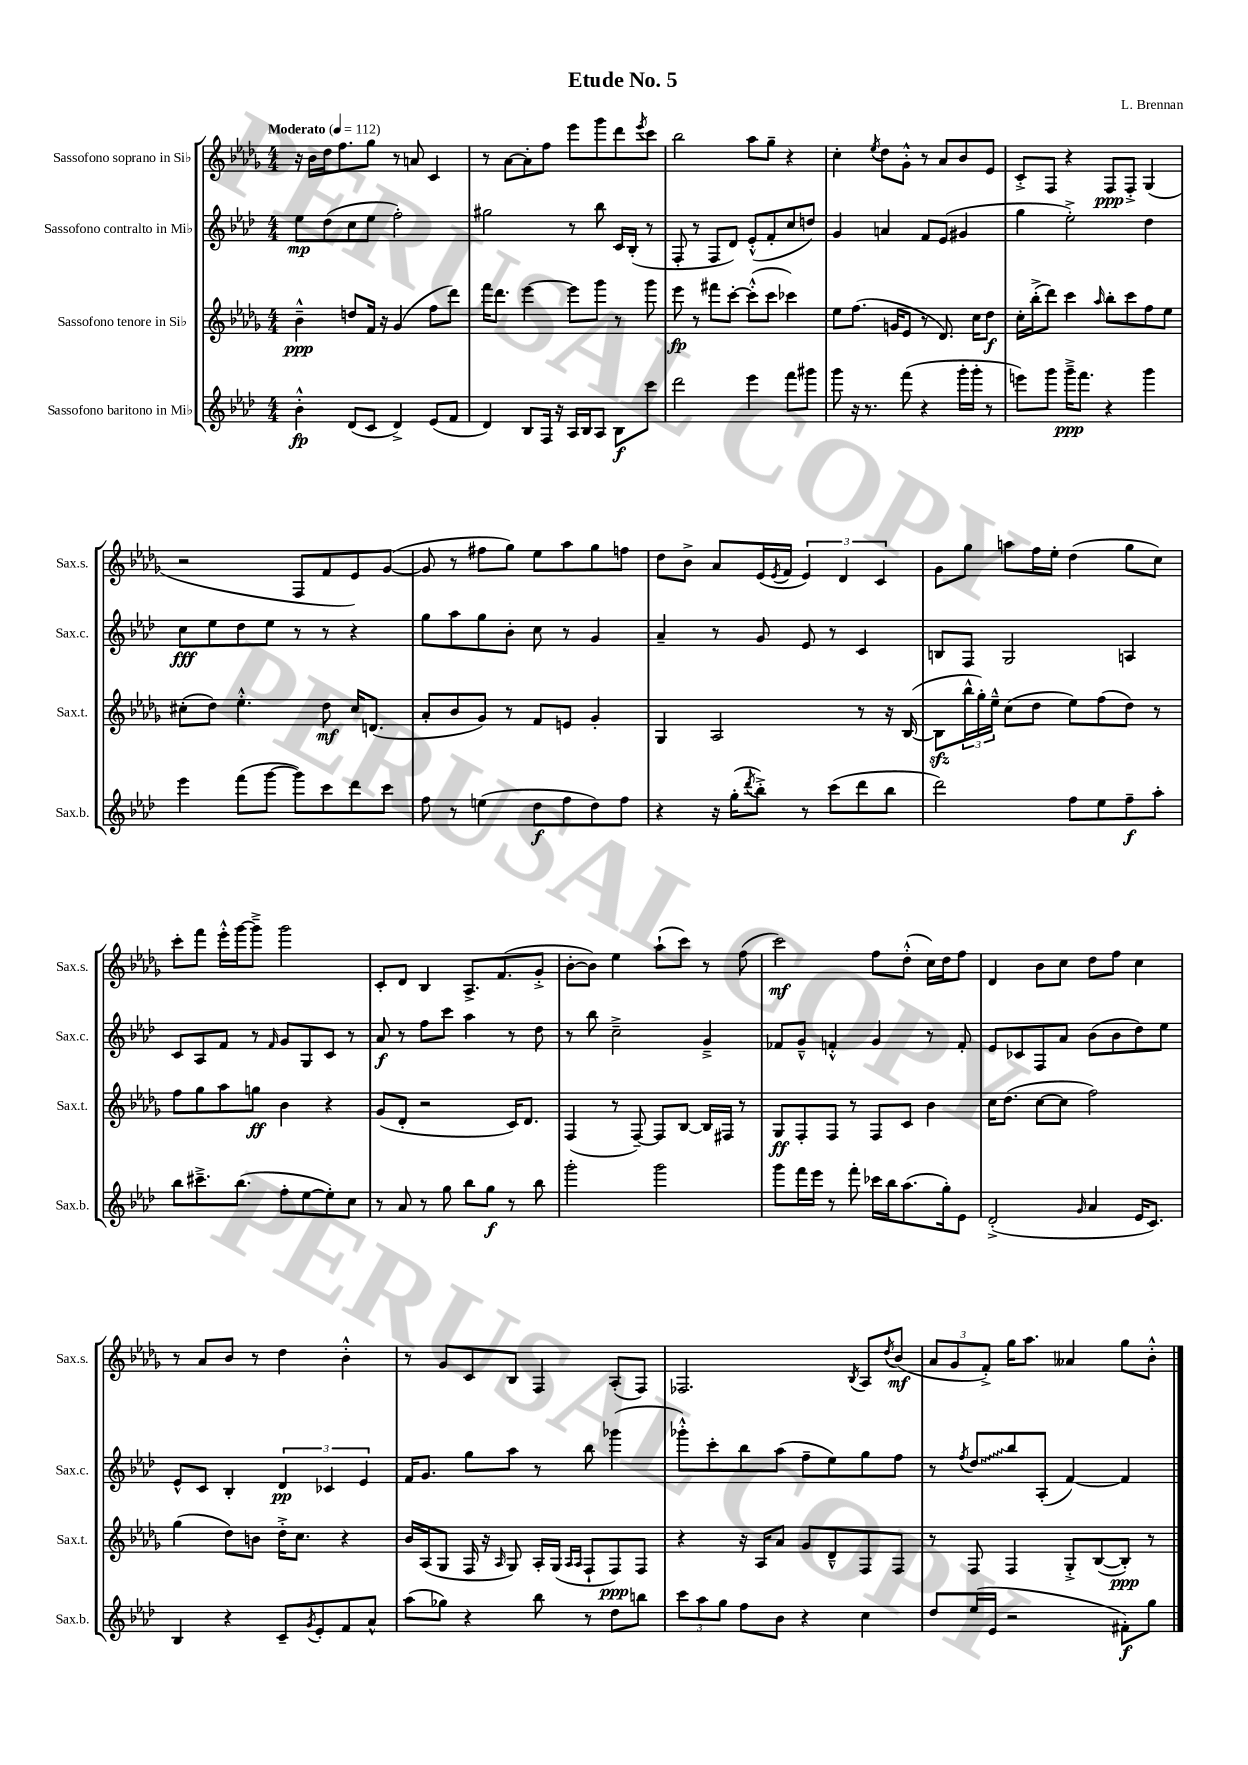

**kern	**kern	**kern	**kern
*staff4	*staff3	*staff2	*staff1
*clefG2	*clefG2	*clefG2	*clefG2
*k[b-e-a-d-]	*k[b-e-a-d-g-]	*k[b-e-a-d-]	*k[b-e-a-d-g-]
*M4/4	*M4/4	*M4/4	*M4/4
*MM112	*MM112	*MM112	*MM112
4b-'^^	4b-~^^	8ee-	16r
.	.	.	16b-
.	.	(8dd-	16dd-
.	.	.	8.ff
(8d-	8dd	8cc	.
8c	16f	8ee-	8gg-
.	16r	.	.
4d-^)	(4g-	2ff')	8r
.	.	.	8a
(8e-	8ff	.	4c
8f	8ddd-)	.	.
=	=	=	=
4d-)	16fff	2gg#	8r
.	8.ddd-	.	.
.	.	.	[8a-
8B-	[4eee-	.	8a-']
16F	.	.	8ff
16r	.	.	.
16A-	8eee-]	8r	8eee-
16B-	.	.	.
8A-	8ggg-	8bb-	8ggg-
8B-	8r	16c	8ddd-
.	.	(16B-'	.
.	.	.	8qeee-
8ccc	8ggg-	8r	8ccc
=	=	=	=
2ddd-	8eee-	8F'	2bb-
.	8r	8r	.
.	8fff#	8F	.
.	[8ccc'	8d-)	.
4eee-	(8ccc'^^]	(8e-'^^	8aa-
.	8ccc	8f'	8gg-~
8fff	4ccc-)	8cc	4r
8ggg#	.	8dd)	.
=	=	=	=
8ggg	8ee-	4g	4cc'
16r	(8.ff	.	.
8.r	.	.	.
.	.	.	8qee-
.	.	4a	8dd-
.	16g	.	.
(8fff	8e-	.	8g-'^^
4r	8r	8f	8r
.	8.d-)	(8e-	8a-
16ggg'	.	4g#	8b-
16ggg'	16cc	.	.
8r	8dd-	.	8e-
=	=	=	=
8eee)	16cc'	4gg	8c'^
.	(16bb-'^	.	.
8ggg	8ddd-)	.	8F
16ggg~^	4ccc	2ee-'^)	4r
8.fff	.	.	.
.	16qqaa-	.	.
4r	8bb-'	.	8F
.	8ccc	.	8F'^
4ggg	8ff	4dd-	(4G-
.	8ee-	.	.
=	=	=	=
4eee-	(8cc#'	8cc	2r
.	8dd-)	8ee-	.
(8fff	4.ee-'^^	8dd-	.
[8ggg	.	8ee-	.
8ggg])	.	8r	8F
8ccc	8dd-	8r	8f
8ddd-	16cc#	4r	8e-)
.	(8.d	.	.
8ccc	.	.	([8g-
=	=	=	=
8ff	8a-'	8gg	8g-]
8r	8b-	8aa-	8r
(4ee	8g-)	8gg	8ff#
.	8r	8b-'	8gg-)
8dd-	8f	8cc	8ee-
8ff	8e	8r	8aa-
8dd-)	4g-'	4g	8gg-
8ff	.	.	8ff
=	=	=	=
4r	4G-	4a-~	8dd-
.	.	.	8b-^
16r	2A-	8r	8a-
(16gg'	.	.	.
8qddd-	.	.	.
8bb-'^)	.	8g	(16e-
.	.	.	8qe-
.	.	.	16f
8r	.	8e-	6e-)
(8ccc	.	8r	.
.	.	.	6d-
8ddd-	8r	4c	.
.	.	.	6c
8bb-	16r	.	.
.	([16B-	.	.
=	=	=	=
2ddd-)	8B-]	8B	8g-
.	24bb-^^	8F	8gg-
.	24gg-')	.	.
.	24ee-~^^	.	.
.	(8cc	2G	8aa
.	8dd-	.	16ff
.	.	.	16ee-'
8ff	8ee-)	.	(4dd-
8ee-	(8ff	.	.
8ff~	8dd-)	4A	8gg-
8aa-'	8r	.	8cc)
=	=	=	=
8bb-	8ff	8c	8ccc'
8.ccc#~^	8gg-	8A-	8fff
.	8aa-	8f	16eee-'^^
(8.bb-	.	.	[16ggg-
.	8gg	8r	8ggg-~^]
.	.	16qqf	.
8ff'	4b-	8g	2ggg-
[8ee-	.	8G	.
8ee-'])	4r	8c	.
8cc	.	8r	.
=	=	=	=
8r	(8g-	8a-	8c'
8a-	8d-'	8r	8d-
8r	2r	8ff	4B-
8gg	.	8ccc	.
8bb-	.	4aa-	8.A-^
8gg	.	.	.
.	.	.	(8.f
8r	16c)	8r	.
.	8.d-	.	.
8bb-	.	8dd-	8g-'^
=	=	=	=
2ggg'	(4F	8r	[8b-'
.	.	8bb-	8b-])
.	8r	2cc~^	4ee-
.	[8F~)	.	.
2ggg	8F]	.	(8aa-`
.	[8B-	.	8ccc)
.	16B-]	4g~^	8r
.	16F#	.	.
.	8r	.	(8ff
=	=	=	=
8ggg	8G-	8f-	2ccc)
16fff	8F'	8g~^^	.
16eee-	.	.	.
8r	8F	4f'^^	.
8fff'	8r	.	.
16ccc-	8F	4g	8ff
16bb-	.	.	.
(8.aa-	8c	.	(8dd-'^^
.	4b-	8r	16cc)
16gg')	.	.	16dd-
8e-	.	8f'	8ff
=	=	=	=
(2d-'^	16cc	8e-	4d-
.	(8.dd-	.	.
.	.	8c-	.
.	[8cc	8F	8b-
.	8cc]	8a-	8cc
16qqg	.	.	.
4a-	2ff)	(8b-	8dd-
.	.	8b-	8ff
16e-	.	8dd-)	4cc
8.c)	.	.	.
.	.	8ee-	.
=	=	=	=
4B-	(4gg-	8e-^^	8r
.	.	8c	8a-
4r	8dd-)	4B-'	8b-
.	8b	.	8r
8c~	16dd-'^	6d-	4dd-
.	8.cc	.	.
8qg	.	.	.
8e-'	.	.	.
.	.	6c-	.
8f	4r	.	4b-'^^
.	.	6e-	.
8a-^^	.	.	.
=	=	=	=
(8aa-	16b-	16f	8r
.	(16A-	8.g	.
8gg-)	8G-	.	8g-
4r	16F	8gg	8c
.	16r	.	.
.	16qqA-	.	.
.	8G-)	8aa-	8B-
8bb-	16A-'	8r	4F
.	(16G-	.	.
.	16qqA-	.	.
.	16qqA-	.	.
8r	8F`	8bb-	.
8dd-	8F)	(4ggg-	(8A-'
8bb	8F	.	8F)
=	=	=	=
12ccc	4r	8ggg-'^^)	2.F-
12aa-	.	.	.
.	.	8ccc'	.
12gg	.	.	.
8ff	16r	8bb-	.
.	16A-	.	.
8b-	8a-	(8aa-	.
4r	8g-	8ff~	.
.	8d-~^^	8ee-)	.
.	.	.	8qB-
4cc	8F	8gg	8A-
.	.	.	8qdd-
.	8F	8ff	(8b-
=	=	=	=
8dd-	8r	8r	12a-
.	.	.	12g-
.	.	8qff	.
(16ee-	8F	8dd-	.
.	.	.	12f'^)
16e-	.	.	.
2r	4F	8bb-	16gg-
.	.	.	8.aa-
.	.	(8A-'	.
.	8G-'^	[4f)	4a--
.	([8B-	.	.
8f#')	8B-'])	4f]	8gg-
8gg	8r	.	8b-'^^
==	==	==	==
*-	*-	*-	*-
